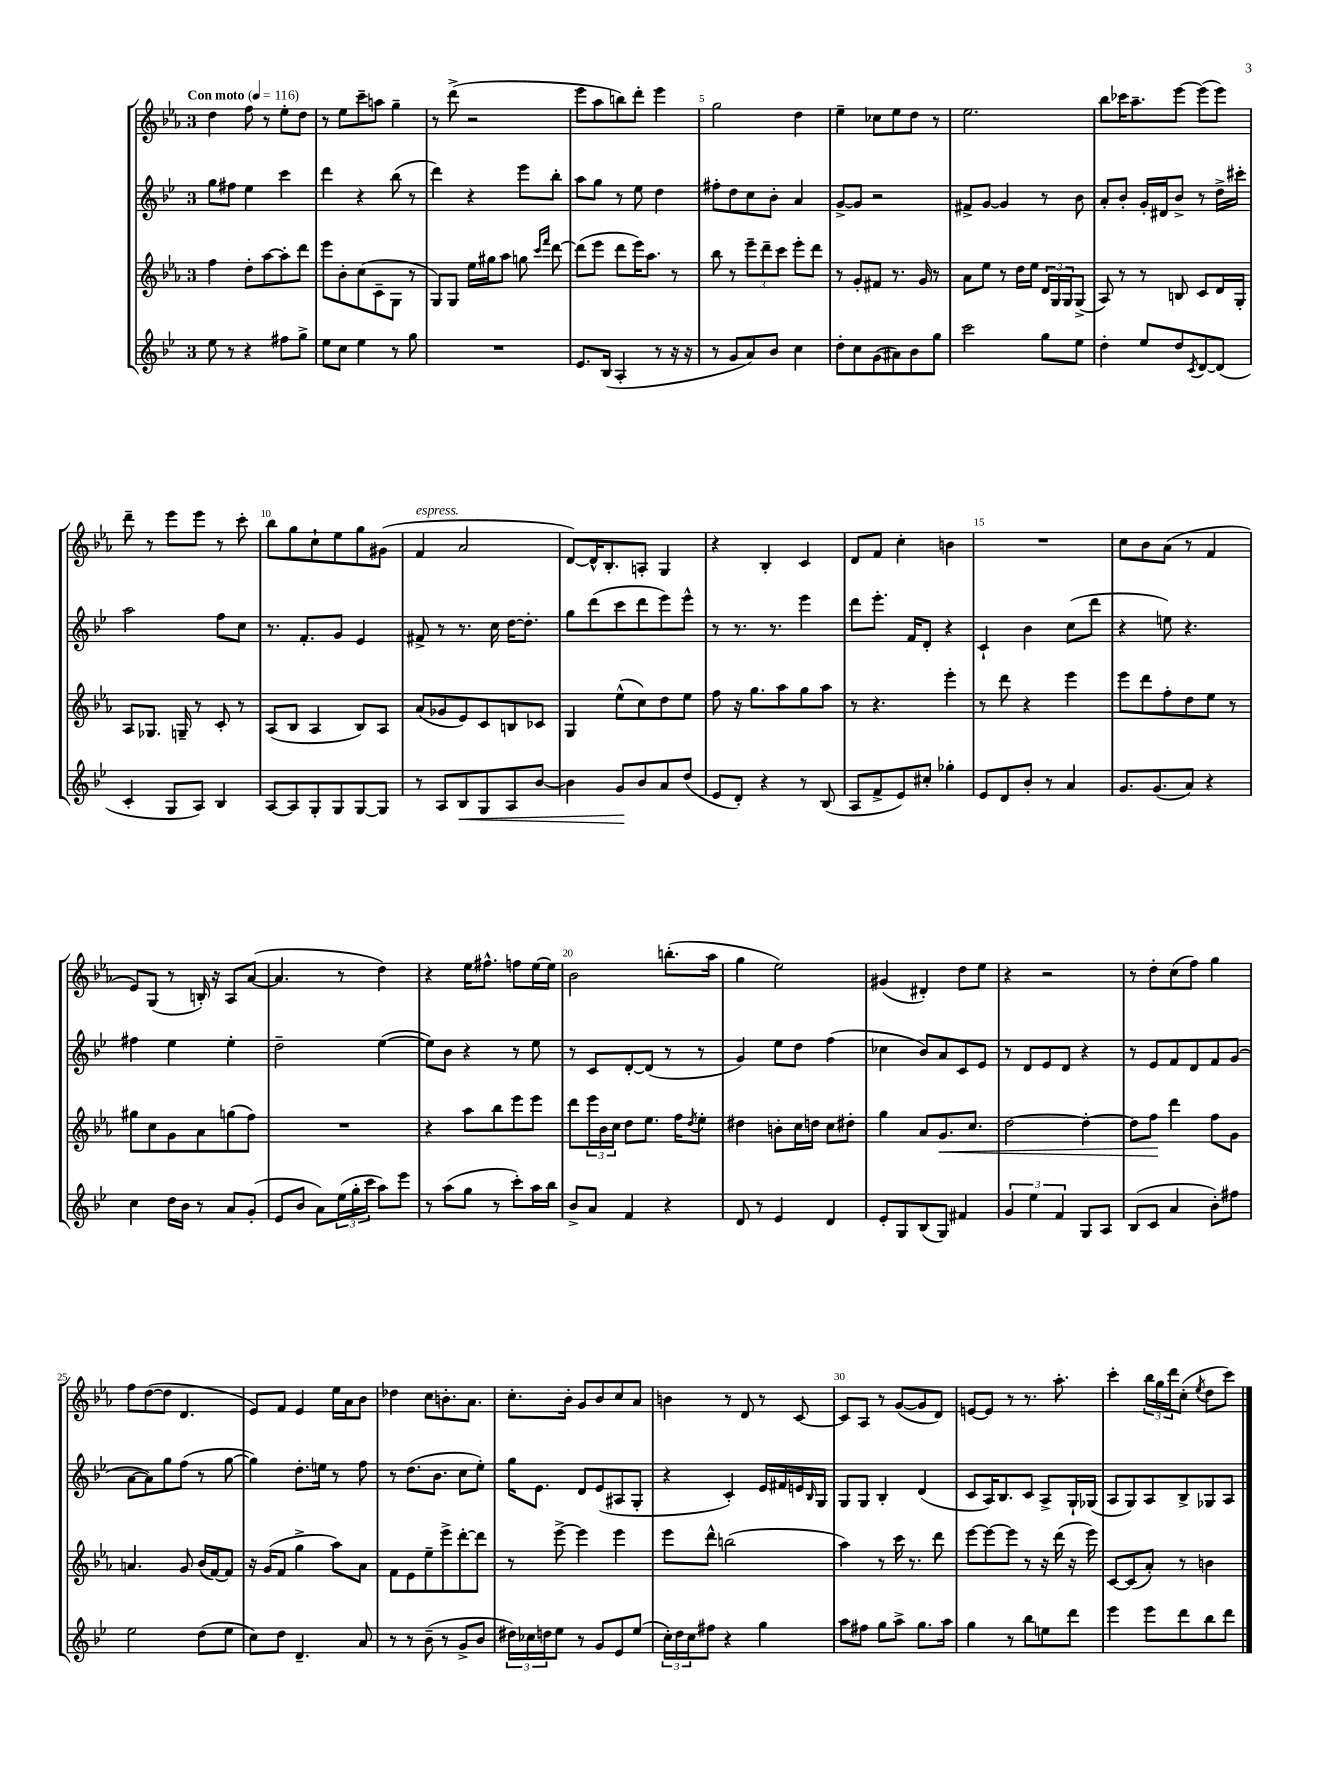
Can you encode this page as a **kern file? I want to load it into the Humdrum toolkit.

**kern	**kern	**kern	**kern
*staff4	*staff3	*staff2	*staff1
*clefG2	*clefG2	*clefG2	*clefG2
*k[b-e-]	*k[b-e-a-]	*k[b-e-]	*k[b-e-a-]
*M3/4	*M3/4	*M3/4	*M3/4
*MM116	*MM116	*MM116	*MM116
8ee-	4ff	8gg	4dd
8r	.	8ff#	.
4r	8dd'	4ee-	8ff
.	[8aa-	.	8r
8ff#	8aa-']	4ccc	8ee-'
8gg^	8ddd	.	8dd
=	=	=	=
8ee-	8eee-	4ddd	8r
8cc	8b-'	.	8ee-
4ee-	(8cc	4r	8ccc~
.	8c~	.	8aa
8r	8G	(8bb-	4gg~
8gg	8r	8r	.
=	=	=	=
2.r	8G)	4ddd)	8r
.	8G	.	(8ddd^
.	16ee-	4r	2r
.	16gg#	.	.
.	8aa-	.	.
.	8gg	8eee-	.
.	16qqccc	.	.
.	16qqfff	.	.
.	[8ddd	8bb-'	.
=	=	=	=
8.e-	(8ddd]	8aa	8eee-
.	8eee-	8gg	8aa-
(16B-	.	.	.
4A'	8ddd	8r	8bb)
.	16eee-)	8ee-	8ddd'
.	8.aa-	.	.
8r	.	4dd	4eee-
16r	8r	.	.
16r	.	.	.
=	=	=	=
8r	8bb-	8ff#'	2gg
8g	8r	8dd	.
8a)	12eee-~	8cc	.
.	12ddd~	.	.
8b-	.	8b-'	.
.	12ccc	.	.
4cc	8eee-'	4a	4dd
.	8ddd	.	.
=	=	=	=
8dd'	8r	[8g^	4ee-~
8cc	8g'	8g]	.
(8g	8f#	2r	8cc-
8a#)	8.r	.	8ee-
8b-	.	.	8dd
.	16g	.	.
8gg	8r	.	8r
=	=	=	=
2ccc	8a-	8f#^	2.ee-
.	8ee-	[8g	.
.	8r	4g]	.
.	16dd	.	.
.	16ee-	.	.
8gg	24d	8r	.
.	24G	.	.
.	24G	.	.
8ee-	(8G^	8b-	.
=	=	=	=
4dd'	8A-)	8a'	8bb-
.	8r	8b-'	16ccc-
.	.	.	8.aa-~
8ee-	8r	16g'	.
.	.	16d#	.
8dd	8B	8b-^	[8eee-
8qc	.	.	.
[8d	8c	8r	(8eee-]
(8d]	16d	16dd^	8eee-)
.	16G'	16ccc#'	.
=	=	=	=
4c'	8A-	2aa	8ddd~
.	8.G-	.	8r
8G	.	.	8eee-
.	16G~	.	.
8A)	8r	.	8eee-
4B-	8c'	8ff	8r
.	8r	8cc	8ccc'
=	=	=	=
[8A	(8A-	8.r	8bb-
8A]	8B-	.	8gg
.	.	8.f'	.
8G'	4A-	.	8cc`
8G	.	8g	8ee-
[8G	8B-)	4e-	8gg
8G]	8A-	.	(8g#
=	=	=	=
8r	(8a-	8f#^	4f
8A	8g-	8r	.
8B-	8e-)	8.r	2a-
8G	8c	.	.
.	.	16cc	.
8A	8B	[16dd	.
.	.	8.dd']	.
[8b-	8c-	.	.
=	=	=	=
4b-]	4G	8gg	[8d)
.	.	(8ddd	16d^^]
.	.	.	8.B-'
8g	(8ee-^^	8ccc	.
8b-	8cc)	8ddd	8A'
8a	8dd	8eee-)	4G
(8dd	8ee-	8eee-^^	.
=	=	=	=
8e-	8ff	8r	4r
8d')	16r	8.r	.
.	8.gg	.	.
4r	.	.	4B-'
.	.	8.r	.
.	8aa-	.	.
8r	8gg	4eee-	4c
(8B-	8aa-	.	.
=	=	=	=
8A	8r	8ddd	8d
8f^	4.r	8.eee-'	8f
8e-)	.	.	4cc'
.	.	16f	.
8cc#'	.	8d'	.
4gg-'	4eee-'	4r	4b
=	=	=	=
8e-	8r	4c`	2.r
8d	8ddd	.	.
8b-'	4r	4b-	.
8r	.	.	.
4a	4eee-	(8cc	.
.	.	8ddd	.
=	=	=	=
8.g	8eee-	4r	8cc
.	8ddd	.	8b-
(8.g	.	.	.
.	8ff'	8ee)	(8a-
8a)	8dd	4.r	8r
4r	8ee-	.	4f
.	8r	.	.
=	=	=	=
4cc	8gg#	4ff#	8e-)
.	8cc	.	(8G
16dd	8g	4ee-	8r
16b-	.	.	.
8r	8a-	.	16B')
.	.	.	16r
8a	(8gg	4ee-'	8A-
(8g'	8ff)	.	([8a-
=	=	=	=
8e-	2.r	2dd~	4.a-]
8b-	.	.	.
8a)	.	.	.
(24ee-	.	.	8r
24gg'	.	.	.
24ccc	.	.	.
8aa)	.	([4ee-	4dd)
8eee-	.	.	.
=	=	=	=
8r	4r	8ee-])	4r
(8aa	.	8b-	.
8gg	8aa-	4r	16ee-
.	.	.	8.ff#^^
8r	8bb-	.	.
8ccc')	8eee-	8r	8ff
16aa	8eee-	8ee-	[16ee-
16bb-	.	.	16ee-]
=	=	=	=
8b-^	8ddd	8r	2b-
8a	24eee-	8c	.
.	24b-	.	.
.	24cc	.	.
4f	8dd	[8d'	.
.	8.ee-	(8d]	.
4r	.	8r	(8.bb'
.	16ff	.	.
.	8qdd	.	.
.	8ee-'	8r	.
.	.	.	16aa-
=	=	=	=
8d	4dd#	4g)	4gg
8r	.	.	.
4e-	8b'	8ee-	2ee-)
.	16cc	8dd	.
.	16dd	.	.
4d	8cc	(4ff	.
.	8dd#'	.	.
=	=	=	=
8e-'	4gg	4cc-	(4g#
8G	.	.	.
(8B-	8a-	8b-)	4d#')
8G)	8.g	8a	.
4f#	.	8c	8dd
.	8.cc	.	.
.	.	8e-	8ee-
=	=	=	=
6g	[2dd	8r	4r
.	.	8d	.
6ee-	.	.	.
.	.	8e-	2r
6f	.	.	.
.	.	8d	.
8G	4dd'_	4r	.
8A	.	.	.
=	=	=	=
(8B-	8dd]	8r	8r
8c	8ff	8e-	8dd'
4a	4ddd	8f	(8cc
.	.	8d	8ff)
8b-')	8ff	8f	4gg
8ff#	8g	(8g	.
=	=	=	=
2ee-	4.a	[8a	8ff
.	.	8a])	([8dd
.	.	8gg	8dd]
.	8g	(8ff	4.d
(8dd	(16b-	8r	.
.	[16f)	.	.
8ee-	8f]	[8gg	.
=	=	=	=
8cc)	16r	4gg])	8e-)
.	(16g	.	.
8dd	8f	.	8f
4.d~	4gg^	8.dd'	4e-
.	.	16ee	.
.	8aa-)	8r	16ee-
.	.	.	16a-
8a	8a-	8ff	8b-
=	=	=	=
8r	8f	8r	4dd-
8r	8e-	(8.dd	.
(8b-~	8ee-~	.	8cc
.	.	8.b-	.
8r	8eee-^	.	8.b'
8g^	[8ddd'	8cc	.
.	.	.	8.a-
8b-	8ddd]	8ee-')	.
=	=	=	=
24dd#)	8r	16gg	8.cc'
24cc-	.	.	.
.	.	8.e-	.
24dd	.	.	.
8ee-	[8eee-^	.	.
.	.	.	16b-'
8r	4eee-]	8d	8g
8g	.	(8e-	8b-
8e-	4eee-	8A#	8cc
(8ee-	.	8G'	8a-
=	=	=	=
24cc')	8eee-	4r	4b
24dd	.	.	.
24cc	.	.	.
8ff#	8ddd^^	.	.
4r	(2bb	4c')	8r
.	.	.	8d
4gg	.	16e-	8r
.	.	16f#	.
.	.	16e	[8c
.	.	16qqB-	.
.	.	16G	.
=	=	=	=
8aa	4aa-)	8G	8c]
8ff#	.	8G	8A-
8gg	8r	4B-'	8r
8aa^	16ccc	.	([8g
.	8.r	.	.
8.gg	.	(4d	8g]
.	8ddd	.	8d)
16aa	.	.	.
=	=	=	=
4gg	[8eee-	8c	[8e
.	8eee-_	16A)	8e]
.	.	8.B-	.
8r	8eee-]	.	8r
8bb-	8r	8c	8.r
8ee	16r	8A^	.
.	(16ddd	.	8.aa-'
8ddd	16r	16G`	.
.	16eee-)	(16G-	.
=	=	=	=
4eee-	[8c	8A	4ccc'
.	(8c]	8G)	.
8eee-	8a-')	8A	24bb-
.	.	.	24gg
.	.	.	24ddd
8ddd	8r	8B-^	(8cc'
.	.	.	8qee-
8bb-	4b	8G-	8dd
8ddd	.	8A	8ccc)
==	==	==	==
*-	*-	*-	*-
